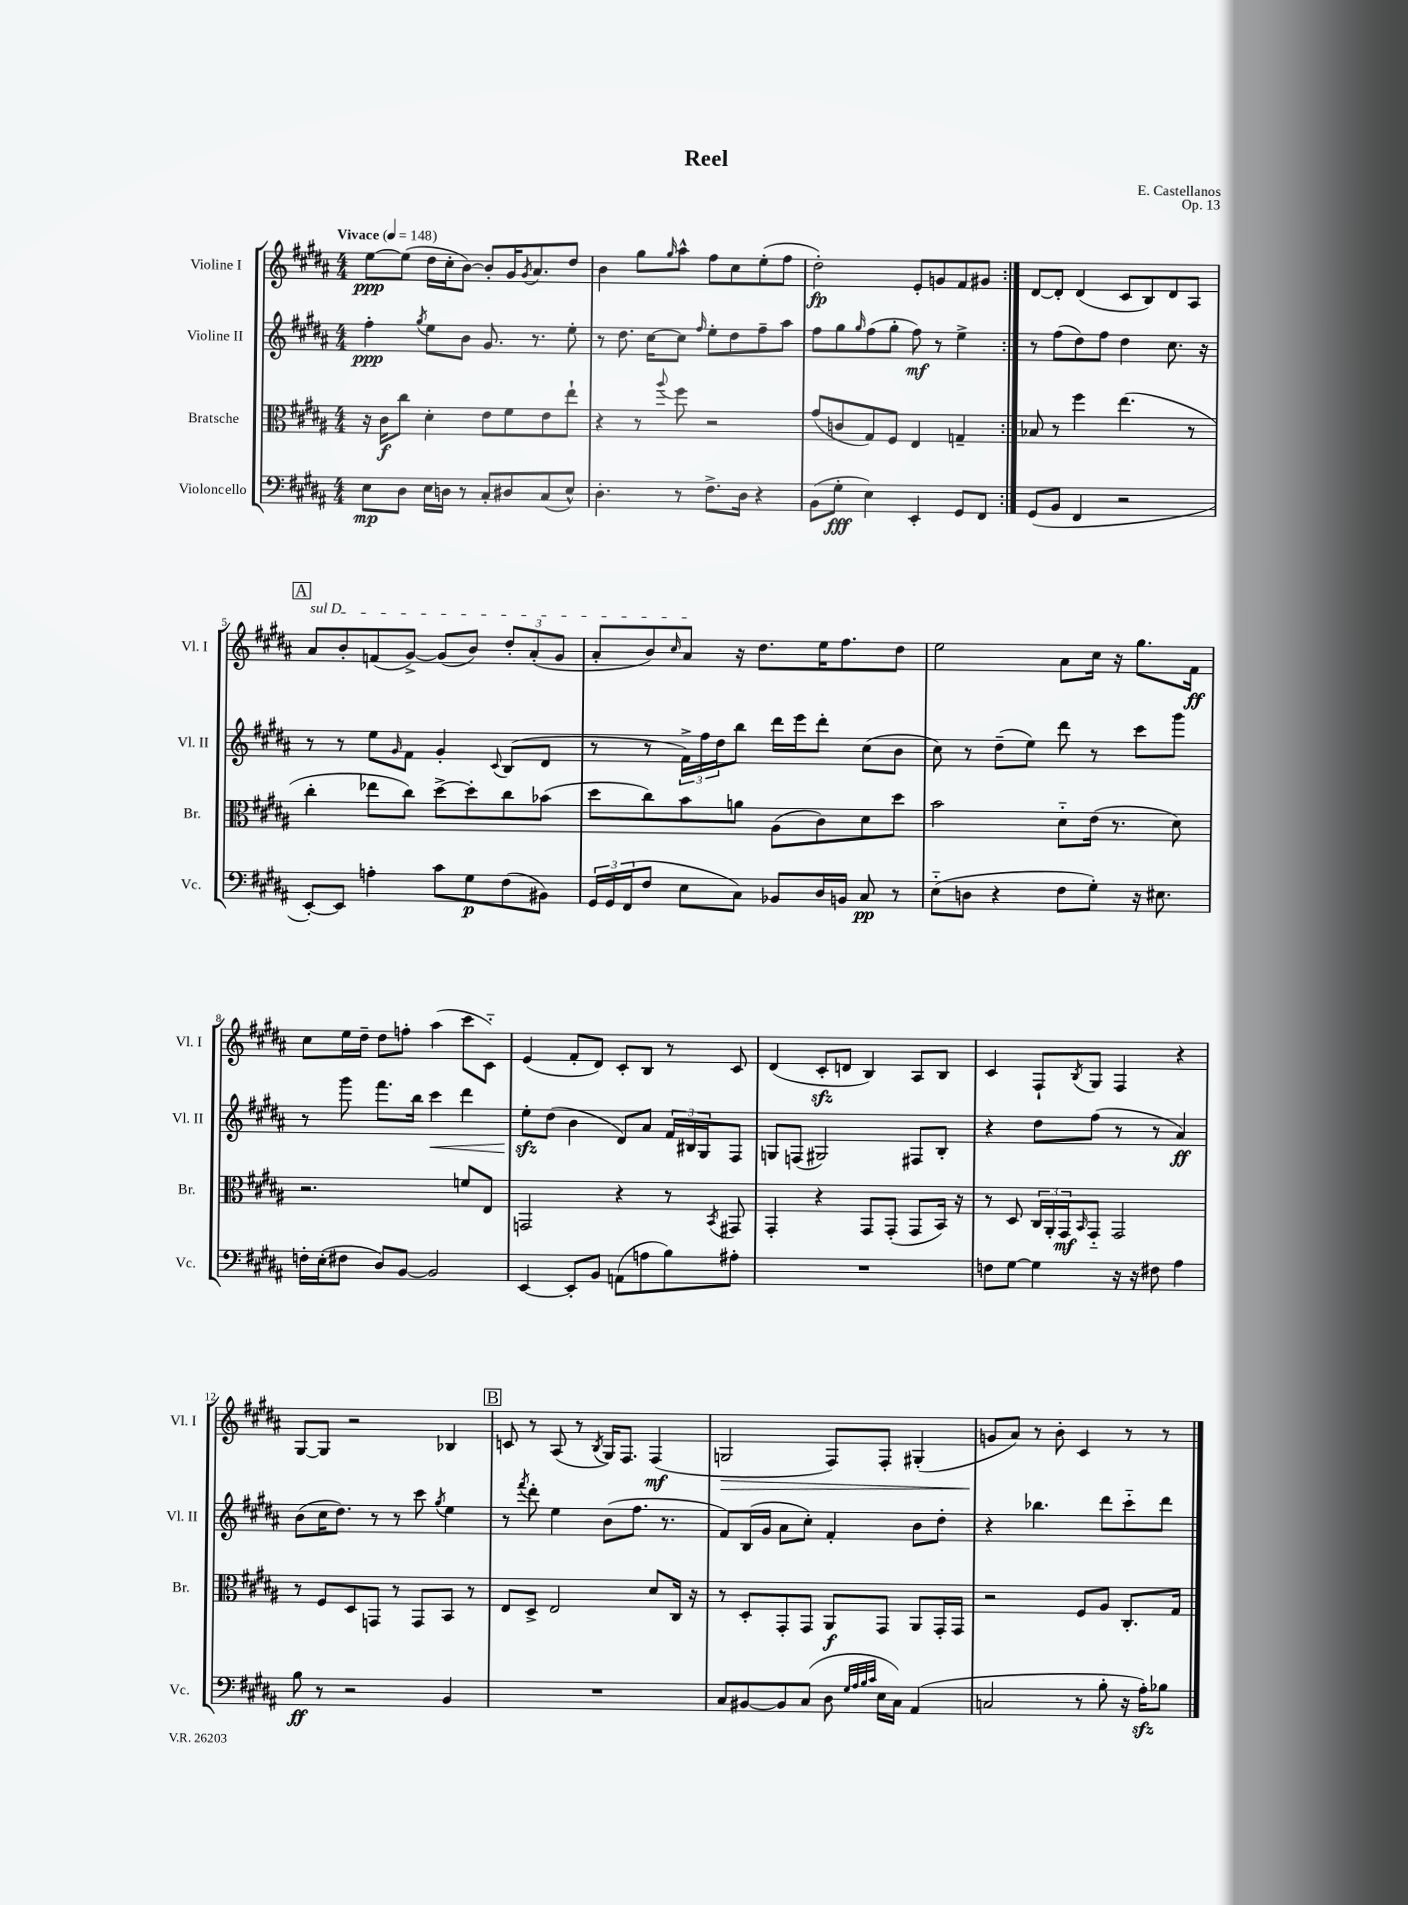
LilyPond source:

\header { title = "Reel" composer = "E. Castellanos" opus = "Op. 13" }
<<
\new StaffGroup <<
\new Staff = "s0" \with { instrumentName = "Violine I" shortInstrumentName = "Vl. I" } {
    \clef treble \key b \major \numericTimeSignature \time 4/4 \tempo "Vivace" 4 = 148
    \repeat volta 2 { e''8~\ppp e''8( dis''16 cis''16-. b'8~) b'8-. gis'16 \acciaccatura { gis'8 } ais'8. dis''8 |
    b'4 gis''8 \grace { gis''16 } ais''8-^ fis''8 cis''8 e''8-.( fis''8 |
    dis''2-.\fp) e'8-. g'8 fis'8 gis'8 | }
    dis'8~ dis'8-. dis'4( cis'8 b8) dis'8 ais8 |
    \mark \markup { \box "A" } \once \override TextSpanner.bound-details.left.text = \markup { \italic "sul D" } ais'8\startTextSpan b'8-. f'8( gis'8~->) gis'8( b'8) \tuplet 3/2 { dis''8-. ais'8-.( gis'8 } |
    ais'8-. b'8) \grace { cis''16 } ais'8\stopTextSpan r16 dis''8. e''16 fis''8. dis''8 |
    e''2 ais'8 cis''16 r16 gis''8. fis'16\ff |
    cis''8 e''16 dis''16-- dis''8 f''8-. ais''4( cis'''8 cis'8-_) |
    e'4( fis'8-. dis'8) cis'8-. b8 r8 cis'8 |
    dis'4( cis'8-.\sfz d'8 b4) ais8 b8 |
    cis'4 fis8-! \acciaccatura { b8 } gis8 fis4 r4 |
    gis8~ gis8 r2 bes4 |
    \mark \markup { \box "B" } c'8 r8 ais8( r8 \acciaccatura { b8 } gis16) fis8. fis4\mf( |
    g2\> fis8) fis8-. gis4-.( |
    g'8\! ais'8) r8 b'8-. cis'4 r8 r8 \bar "|." |
}
\new Staff = "s1" \with { instrumentName = "Violine II" shortInstrumentName = "Vl. II" } {
    \clef treble \key b \major \numericTimeSignature \time 4/4
    \repeat volta 2 { fis''4-.\ppp \acciaccatura { gis''8 } e''8 b'8 gis'8. r8. e''8-. |
    r8 dis''8. cis''16~ cis''8 \grace { fis''16 } e''8-. dis''8 fis''8-- ais''8 |
    fis''8 gis''8 \grace { gis''16 } fis''8( gis''8-. fis''8\mf) r8 e''4-> | }
    r8 fis''8( dis''8) fis''8 dis''4 cis''8. r16 |
    \mark \markup { \box "A" } r8 r8 e''8 \grace { gis'16 } fis'8 gis'4-. \appoggiatura { cis'8 } b8( dis'8 |
    r8 r8 \tuplet 3/2 { fis'16->) fis''16 dis''16 } b''8 dis'''16 e'''16 dis'''8-. cis''8( b'8 |
    cis''8) r8 dis''8--( e''8) dis'''8 r8 cis'''8 gis'''8 |
    r8 gis'''8 fis'''8. b''16 cis'''4\< dis'''4 |
    e''8-.\sfz\! dis''8( b'4 dis'8) ais'8 \tuplet 3/2 { fis'16 bis16 gis16 } fis8 |
    g8 f8( gis2) fis8 b8-. |
    r4 dis''8 fis''8( r8 r8 ais'4\ff) |
    b'8( cis''16 dis''8.) r8 r8 cis'''8 \acciaccatura { gis''8 } e''4 |
    \mark \markup { \box "B" } r8 \acciaccatura { fis'''8 } dis'''8-. e''4 b'8( fis''8. r8. |
    fis'8) b16( gis'16 ais'8 cis''8-.) fis'4-. b'8 dis''8-. |
    r4 bes''4. dis'''8 cis'''8-_ dis'''8 \bar "|." |
}
\new Staff = "s2" \with { instrumentName = "Bratsche" shortInstrumentName = "Br." } {
    \clef alto \key b \major \numericTimeSignature \time 4/4
    \repeat volta 2 { r16 cis'16\f cis''8 dis'4-. e'8 fis'8 e'8 e''8-! |
    r4 r8 \appoggiatura { ais''8 } fis''8 r2 |
    gis'8( c'8 gis8) fis8 e4 g4-- | }
    bes8 r8 fis''4 e''4.( r8 |
    \mark \markup { \box "A" } cis''4-. ees''8 cis''8) dis''8~-> dis''8-. cis''8 bes'8( |
    dis''8 cis''8) b'8 a'8 ais8( cis'8) dis'8 dis''8 |
    b'2 dis'8-_ e'16( r8. dis'8) |
    r2. f'8 e8 |
    g,2 r4 r8 \acciaccatura { b,8 } gis,8 |
    gis,4-. r4 gis,8 gis,8-.( gis,8 b,16) r16 |
    r8 dis8 \tuplet 3/2 { cis16 ais,16-. gis,16\mf } \grace { b,16 } gis,8-_ gis,2 |
    r8 fis8 dis8 g,8 r8 g,8 b,8 r8 |
    \mark \markup { \box "B" } e8 dis8-> e2 dis'8 cis16 r16 |
    r8 dis8-. gis,8-. gis,8 ais,8\f gis,8 ais,8 gis,16-. gis,16 |
    r2 fis8 ais8 cis8.-. gis16 \bar "|." |
}
\new Staff = "s3" \with { instrumentName = "Violoncello" shortInstrumentName = "Vc." } {
    \clef bass \key b \major \numericTimeSignature \time 4/4
    \repeat volta 2 { e8\mp dis8 e16 d16 r8 cis8-. dis8 cis8( e8-^) |
    dis4.-. r8 fis8.-> dis16 r4 |
    b,8( gis8-.\fff e4) e,4-. gis,8 fis,8 | }
    gis,8( b,8 fis,4 r2 |
    \mark \markup { \box "A" } e,8~-.) e,8 a4-. cis'8 gis8\p fis8( bis,8) |
    \tuplet 3/2 { gis,16 gis,16 fis,16( } fis8 e8 cis8) bes,8 dis16 b,16 cis8\pp r8 |
    e8-_( d8 r4 fis8 gis8-.) r16 eis8. |
    f16-. e16-.( fis8 dis8) b,8~ b,2 |
    e,4~ e,8-. b,8 a,8( a8 b8) ais8-. |
    R1 |
    f8 gis8~ gis4 r16 r16 fis8 ais4 |
    b8\ff r8 r2 b,4 |
    \mark \markup { \box "B" } R1 |
    cis8 bis,8~ bis,8 cis8( dis8 \grace { gis32 ais32 b32 cis'32 } e16 cis16) ais,4( |
    c2 r8 b8-. r16 ais16-.\sfz) bes8 \bar "|." |
}
>>
>>
